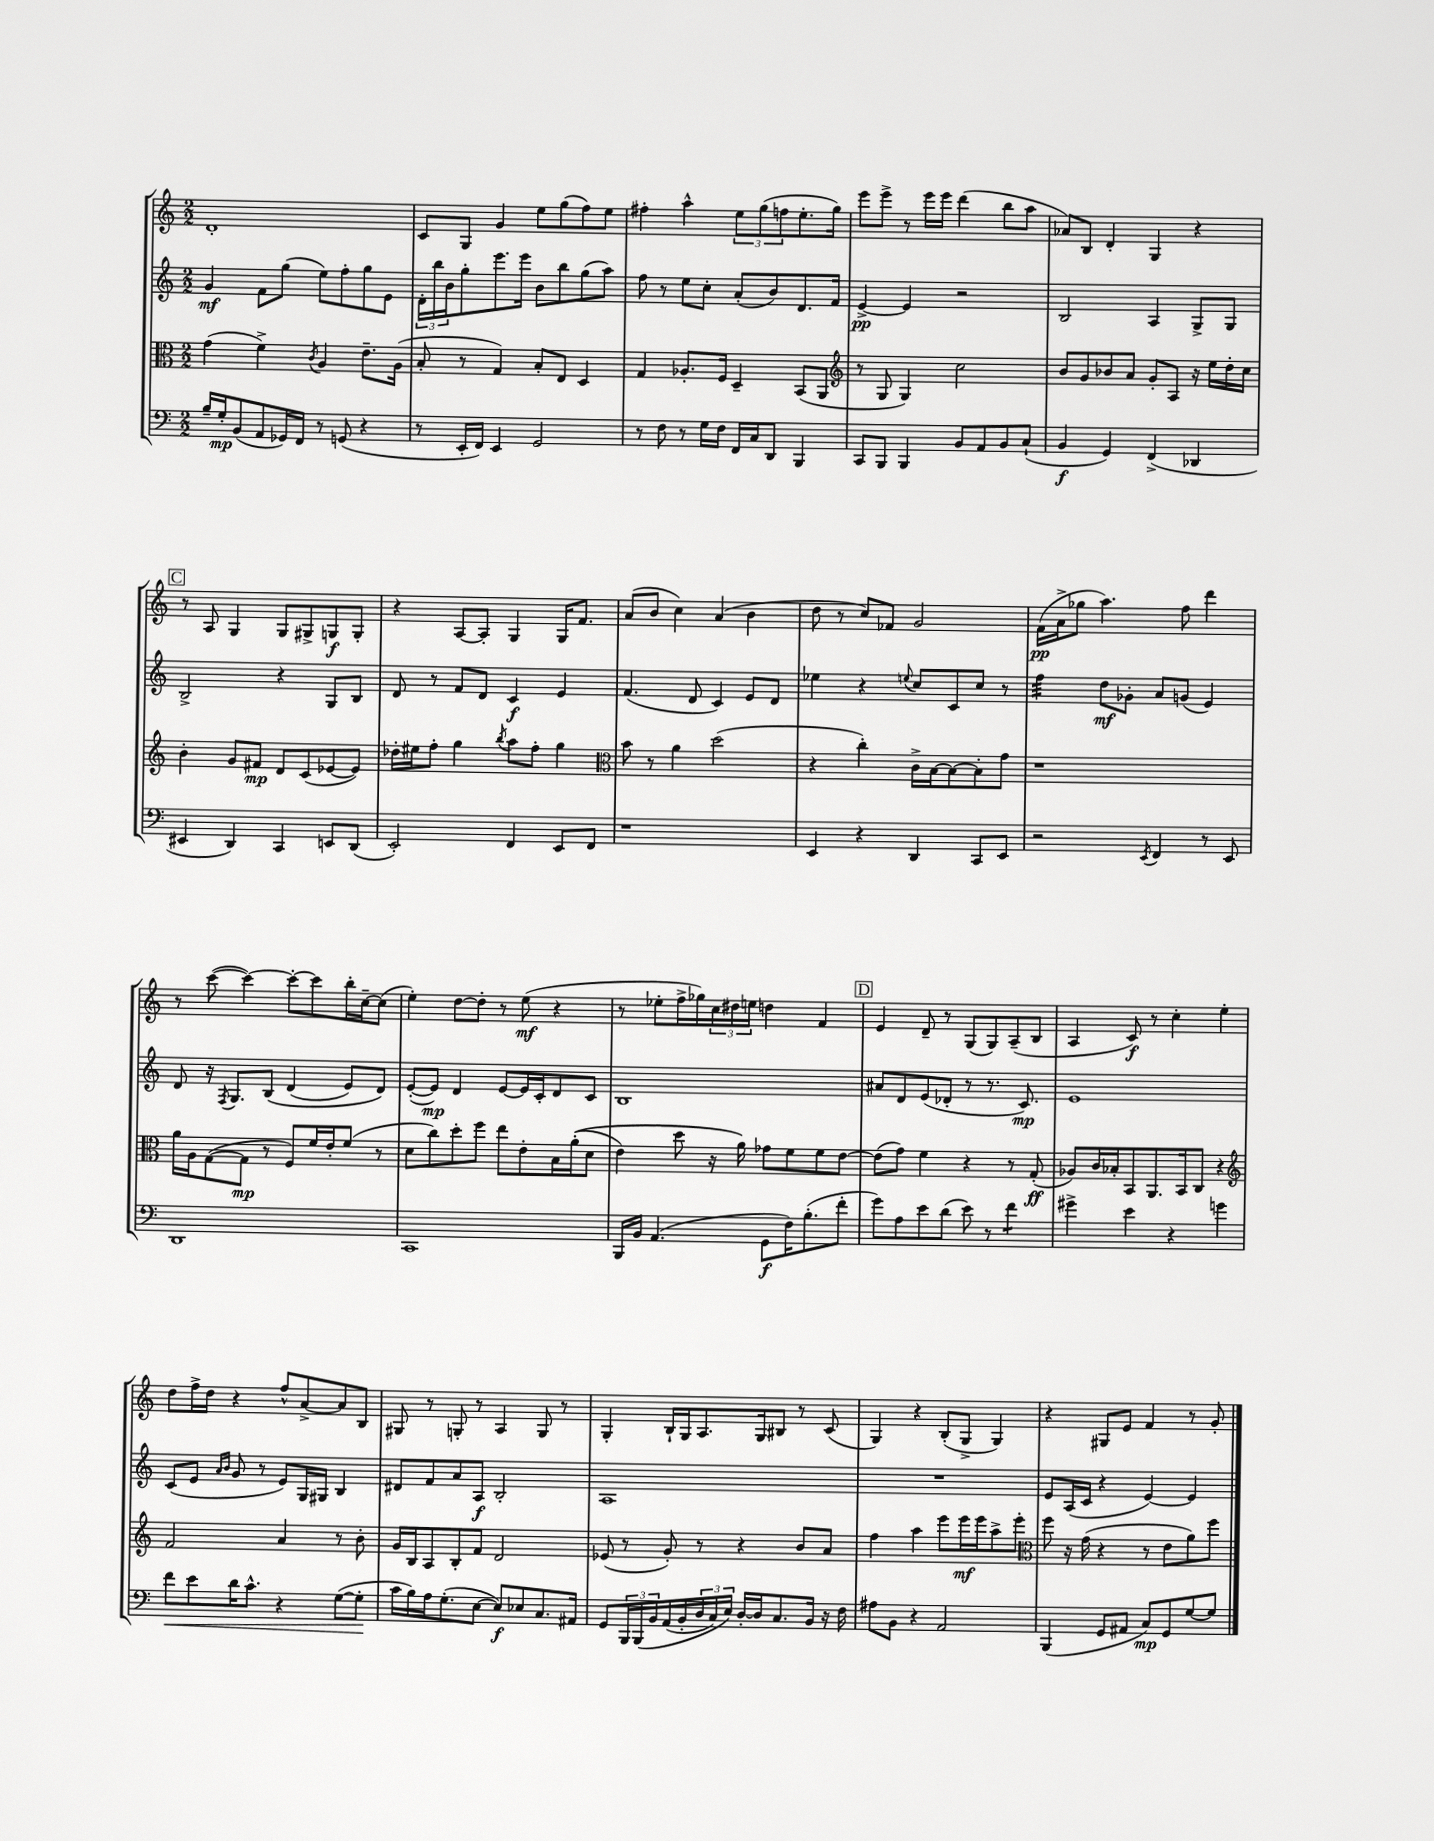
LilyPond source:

<<
\new StaffGroup <<
\new Staff = "s0" {
    \clef treble \key c \major \numericTimeSignature \time 2/2
    d'1-. |
    c'8 g8 g'4 e''8 g''8( f''8) e''8 |
    fis''4-. a''4-^ \tuplet 3/2 { e''8 g''8( f''8 } e''8.-. g''16) |
    e'''8 e'''8-> r8 e'''16 e'''16 d'''4( b''8 a''8 |
    aes'8) b8 d'4-. g4 r4 |
    \mark \markup { \box "C" } r8 a8 g4 g8 gis8-> g8\f g8-. |
    r4 a8~ a8-. g4 g16 f'8. |
    a'8( b'8 c''4) a'4( b'4 |
    d''8 r8 c''8) fes'8 g'2 |
    f'16\pp( a'16-> ges''8 a''4.) f''8 d'''4 |
    r8 c'''8~( c'''4~) c'''8~-. c'''8 b''16-. c''16~-- c''8( |
    e''4-.) d''8~ d''8-. r8 e''8\mf( r4 |
    r8 ees''8-. f''16-> ges''16) \tuplet 3/2 { c''16 dis''16 e''16 } d''4 f'4 |
    \mark \markup { \box "D" } e'4 d'8-- r8 g8( g8) a8--( b8 |
    a4 c'8\f) r8 c''4-. e''4-. |
    d''8 f''16-> d''16 r4 f''8-^ a'8~-> a'8 b8 |
    gis8 r8 g8-. r8 a4 g8 r8 |
    g4-. b16-! g16 a8. g16 bis8 r8 c'8( |
    g4) r4 b8-.( g8-> g4) |
    r4 gis8 e'8 f'4 r8 g'8-. \bar "|." |
}
\new Staff = "s1" {
    \clef treble \key c \major \numericTimeSignature \time 2/2
    g'4\mf f'8 g''8( e''8) f''8-. g''8 e'8 |
    \tuplet 3/2 { d'16-. b''16 b'16 } g''8-. e'''8. e'''16 b'8 b''8 g''8( a''8) |
    f''8 r8 e''8 c''8-. a'8-.( b'8) d'8. f'16 |
    e'4~->\pp e'4 r2 |
    b2 a4 g8-> g8 |
    \mark \markup { \box "C" } b2-> r4 g8 b8 |
    d'8 r8 f'8 d'8 c'4\f e'4 |
    f'4.( d'8 c'4) e'8 d'8 |
    ees''4 r4 \appoggiatura { e''8 } c''8 c'8 c''8 r8 |
    f''4:32 d''8\mf ges'8-. a'8 g'8( e'4) |
    d'8 r16 \acciaccatura { f8 } g8. b8\( d'4( e'8) d'8\) |
    e'8~-.( e'8\mp) d'4 e'8~ e'16 c'16-. d'8 c'8 |
    b1 |
    \mark \markup { \box "D" } ais'8 d'8 e'8( des'8-. r8 r8. c'8.\mp) |
    e'1 |
    c'8( e'8 \grace { a'16 b'16 } g'8 r8 e'8) g16 gis16 b4 |
    dis'8 f'8 a'8 a8\f b2-. |
    a1 |
    R1 |
    e'8 a16( c'16 r4 e'4~) e'4 \bar "|." |
}
\new Staff = "s2" {
    \clef alto \key c \major \numericTimeSignature \time 2/2
    g'4( f'4->) \acciaccatura { c'8 } a4 e'8.-- a16( |
    b8-. r8 g4) b8-. e8 d4 |
    g4 aes8.-. f16 d4-- b,8( a,8 |
    \clef treble r8 g8 g4) c''2 |
    b'8 g'8 bes'8 a'8 g'8-. a8 r16 e''16 d''16-. c''16 |
    \mark \markup { \box "C" } b'4-. g'8 fis'8\mp d'8 c'8( ees'8~ ees'8) |
    des''16-. eis''16 f''8-. g''4 \acciaccatura { b''8 } a''8 f''8-. g''4 |
    \clef alto b'8 r8 a'4 d''2( |
    r4 c''4-.) c'16-> b16~ b8~ b8-. g'8 |
    r1 |
    a'16 a16 g8~( g8\mp r8 f8) f'16 e'16-. f'8( r8 |
    d'8 c''8) d''8-. f''8 e''8 e'8-. b16 a'16-.(\( d'8 |
    e'4) d''8 r16 a'16\) ges'8 f'8 f'8 e'8~ |
    \mark \markup { \box "D" } e'8( g'8) f'4 r4 r8 g8-.\ff( |
    aes8) c'16 bes16-. b,8 a,8. b,16 c8 r4 |
    \clef treble f'2 a'4 r8 b'8-. |
    g'16 b16 a8 b8-. f'8 d'2 |
    ees'8( r8 g'8-.) r8 r4 b'8 a'8 |
    f''4 a''4 e'''8 e'''16\mf e'''16 a''8-> e'''8-. |
    \clef alto f''8 r16 g'16( r4 r8 e'8 a'8) f''8 \bar "|." |
}
\new Staff = "s3" {
    \clef bass \key c \major \numericTimeSignature \time 2/2
    b16-- g16-.\mp b,8( a,8 ges,16) f,16 r8 g,8( r4 |
    r8 e,16-. f,16) e,4 g,2 |
    r8 f8 r8 g16 f16 f,16 c16 d,8 b,,4 |
    c,8 b,,8 b,,4 b,8 a,8 b,8 c8-!( |
    b,4\f g,4) f,4->( des,4 |
    \mark \markup { \box "C" } eis,4 d,4) c,4 e,8 d,8( |
    e,2-.) f,4 e,8 f,8 |
    r1 |
    e,4 r4 d,4 c,8 e,8 |
    r2 \acciaccatura { e,8 } f,4 r8 e,8 |
    d,1 |
    c,1 |
    b,,16 b,16 a,4.( g,8\f f16) b8.-.( f'8-. |
    \mark \markup { \box "D" } g'8) a8 e'8 d'8( e'8) r8 f'4:8 |
    gis'4-> e'4 r4 g'4 |
    f'8\< e'8 d'16 c'8.-^ r4 g8~( g8-.\! |
    c'16 b16) a16 g8.-.( e8~ e8\f) ees8 c8. ais,16 |
    g,8 \tuplet 3/2 { b,,16 b,,16\( b,16 } a,16( b,16-. \tuplet 3/2 { d16 c16) e16\) } d16~-. d16 c8. b,16 r16 f16 |
    ais8 b,8 r4 a,2 |
    b,,4( g,8 ais,8 c8\mp) g,8 g8~ g8 \bar "|." |
}
>>
>>
\layout { \context { \Score \remove "Bar_number_engraver" } }
